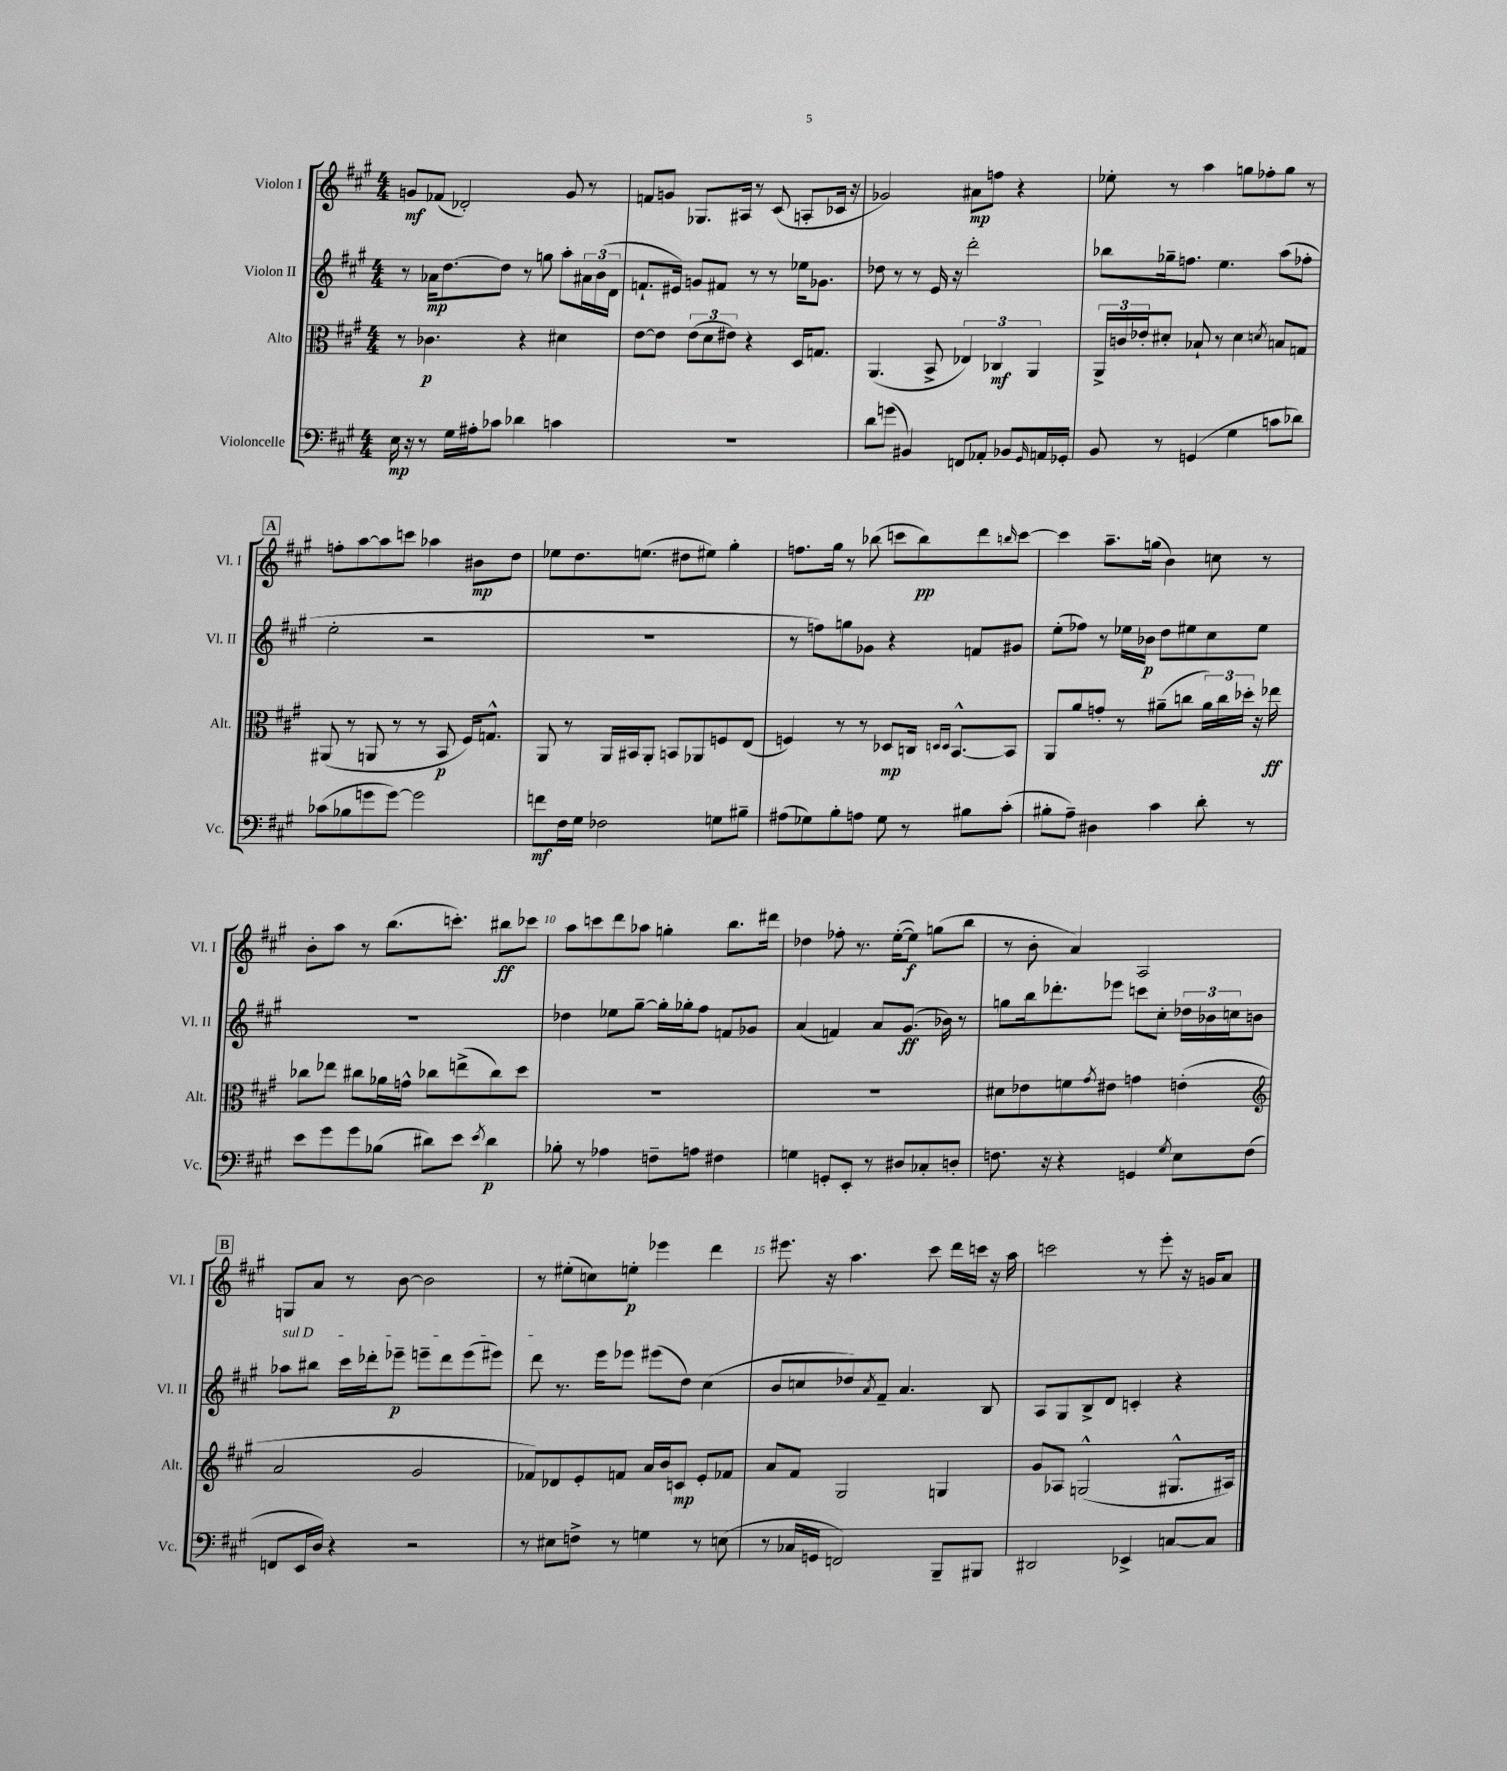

**kern	**dynam	**kern	**dynam	**kern	**dynam	**kern	**dynam
*part4	*part4	*part3	*part3	*part2	*part2	*part1	*part1
*staff4	*staff4	*staff3	*staff3	*staff2	*staff2	*staff1	*staff1
*I"Violoncelle	*	*I"Alto	*	*I"Violon II	*	*I"Violon I	*
*I'Vc.	*	*I'Alt.	*	*I'Vl. II	*	*I'Vl. I	*
*clefF4	*	*clefC3	*	*clefG2	*	*clefG2	*
*k[f#c#g#]	*	*k[f#c#g#]	*	*k[f#c#g#]	*	*k[f#c#g#]	*
*M4/4	*	*M4/4	*	*M4/4	*	*M4/4	*
=1	=1	=1	=1	=1	=1	=1	=1
16E\	mp	8r	.	8r	.	8gn/L	mf
16r	.	.	.	.	.	.	.
8r	.	4.c-X\	p	16a-X\KL	mp	(8f-X/J	.
.	.	.	.	[8.dd\	.	.	.
16G#\LL	.	.	.	.	.	2d-X'/)	.
16A#X'\J	.	.	.	.	.	.	.
8c-X\J	.	.	.	8dd\J]	.	.	.
4d-X\	.	4r	.	8r	.	.	.
.	.	.	.	8ggn\	.	.	.
4cn\	.	4d#X\	.	8aa'\L	.	8g/	.
.	.	.	.	24a#X\L	.	8r	.
.	.	.	.	(24b\	.	.	.
.	.	.	.	24d\JJ	.	.	.
=2	=2	=2	=2	=2	=2	=2	=2
1r	.	[8e\L	.	8.fn`/L	.	8fn/L	.
.	.	8e\J]	.	.	.	8gn/J	.
.	.	.	.	16e#X/Jk)	.	.	.
.	.	(12e\L	.	8gn/L	.	8.G-X/L	.
.	.	12d\	.	.	.	.	.
.	.	.	.	8f#X/J	.	.	.
.	.	12e#X\J)	.	.	.	.	.
.	.	.	.	.	.	16A#X/Jk	.
.	.	4r	.	8r	.	8r	.
.	.	.	.	8r	.	(8c#/	.
.	.	16D/KL	.	16ee-X\KL	.	8An'/L	.
.	.	8.Gn/J	.	8.g-X\J	.	.	.
.	.	.	.	.	.	16c-X/Jk	.
.	.	.	.	.	.	16r	.
=3	=3	=3	=3	=3	=3	=3	=3
8d\L	.	(4.AA/	.	8dd-X\	.	2g-X/)	.
(8gn\J	.	.	.	8r	.	.	.
4BB#X/)	.	.	.	8r	.	.	.
.	.	8BB^/	.	16e/	.	.	.
.	.	.	.	16r	.	.	.
8FFn/L	.	6E-X/)	.	2ddd'\	.	8a#X\L	mp
8AA-X'/J	.	.	.	.	.	8ffn\J	.
.	.	6C-X/	mf	.	.	.	.
8BB-X/L	.	.	.	.	.	4r	.
.	.	6AA/	.	.	.	.	.
16qqGG#/	.	.	.	.	.	.	.
16AAn/L	.	.	.	.	.	.	.
16GG-X'/JJ	.	.	.	.	.	.	.
=4	=4	=4	=4	=4	=4	=4	=4
8BB/	.	24AA^/LL	.	8bb-X\L	.	8ee-X'\	.
.	.	24cn/	.	.	.	.	.
.	.	24e-X'/J	.	.	.	.	.
8r	.	8d#X'/J	.	16gg-X~\k	.	8r	.
.	.	.	.	8.ffn\J	.	.	.
(4GGn/	.	8B-X`/	.	.	.	4aa\	.
.	.	8r	.	4.ee\	.	.	.
4G#\	.	4d#\	.	.	.	8ggn\L	.
.	.	.	.	.	.	8ff-X'\	.
.	.	8qdn/	.	.	.	.	.
8cn\L	.	8Bn/L	.	(8aa\L	.	8gg\J	.
8d-X\J)	.	8Gn/J	.	8ff-X'\J	.	8r	.
!!LO:LB:g=z
!!LO:REH:place=s1:t=A
=5	=5	=5	=5	=5	=5	=5	=5
(8c-X\L	.	(8AA#X/	.	2ee'\	.	8ffn'\L	.
8B-X\	.	8r	.	.	.	[8aa\	.
8gn\	.	8AAn/	.	.	.	8aa\]	.
[8g\J)	.	8r	.	.	.	8cccn\J	.
2g\]	.	8r	.	2r	.	4aa-X\	.
.	.	8BB/	p	.	.	.	.
.	.	16F#/KL)	.	.	.	8b#X\L	mp
.	.	8.Gn^^/J	.	.	.	.	.
.	.	.	.	.	.	8dd\J	.
=6	=6	=6	=6	=6	=6	=6	=6
8fn\L	mf	8AA/	.	1r	.	8ee-X\L	.
16F#\L	.	8r	.	.	.	8.dd\	.
16G#\JJ	.	.	.	.	.	.	.
2F-X\	.	16AA/LL	.	.	.	.	.
.	.	16BB#X/J	.	.	.	(8.een\J	.
.	.	8AA'/J	.	.	.	.	.
.	.	8BBn/L	.	.	.	8dd#X\L	.
.	.	8AA-X/	.	.	.	8ee#X\J)	.
8Gn\L	.	8Fn/	.	.	.	4gg#'\	.
8B#X~\J	.	(8E/J	.	.	.	.	.
=7	=7	=7	=7	=7	=7	=7	=7
(8A#X\L	.	4Fn/)	.	8r	.	8.ffn\L	.
8G-X\)	.	.	.	8ffn\L)	.	.	.
.	.	.	.	.	.	16gg#\Jk	.
8B'\	.	8r	.	8ggn\	.	8r	.
8An\J	.	8r	.	8g-X\J	.	(8bb-X\	.
8G-\	.	8D-X/L	mp	4r	.	8cccn\L	.
8r	.	16Cn/Jk	.	.	.	8bb-\)	pp
.	.	16qqDn/LL	.	.	.	.	.
.	.	16qqD/JJ	.	.	.	.	.
.	.	[8.BB^^/L	.	.	.	.	.
8B#X\L	.	.	.	8fn/L	.	8ddd\	.
.	.	.	.	.	.	16qqbbn/	.
(8c#'\J	.	8BB/J]	.	8g#X/J	.	[8ccc\J	.
=8	=8	=8	=8	=8	=8	=8	=8
8B#X'\L	.	8AA/L	.	(8ee'\L	.	4ccc\]	.
8A~\J)	.	8a/	.	8ff-X\J)	.	.	.
4D#X\	.	8gn'/J	.	8r	.	8.aa~\L	.
.	.	8r	.	16ee-X\LL	.	.	.
.	.	.	.	16b-X\JJ	p	(16ggn\Jk	.
4c#\	.	(8a#X~\L	.	8dd\L	.	4b\)	.
.	.	8ccn\J	.	8ee#X\	.	.	.
8d'\	.	24a#\LL)	.	8cc#\	.	8ccn\	.
.	.	24cc\	.	.	.	.	.
.	.	24dd-X'\JJ	.	.	.	.	.
8r	.	16r	.	8ee#\J	.	8r	.
.	.	16ee-X\	ff	.	.	.	.
!!LO:LB:g=z
=9	=9	=9	=9	=9	=9	=9	=9
8e\L	.	8cc-X\L	.	1r	.	8b'\L	.
8g#\	.	8ee-X\J	.	.	.	8aa\J	.
8g#\	.	8cc#X\L	.	.	.	8r	.
(8B-X\J	.	16a-X\L	.	.	.	(8.bb\L	.
.	.	16gn^^\JJ	.	.	.	.	.
8d#X\L)	.	8cc-X\L	.	.	.	.	.
.	.	.	.	.	.	8.cccn'\J)	.
8e\J	.	(8een^\	.	.	.	.	.
8qe/	.	.	.	.	.	.	.
4d#\	p	8cc-\)	.	.	.	8bb#X\L	ff
.	.	8dd\J	.	.	.	8ccc-X\J	.
=10	=10	=10	=10	=10	=10	=10	=10
8B-X'\	.	1r	.	4dd-X\	.	8aa\L	.
8r	.	.	.	.	.	8cccn\	.
4A-X\	.	.	.	8ee-X\L	.	8ddd\	.
.	.	.	.	[8gg#~\J	.	8aa-X\J	.
8Fn~\L	.	.	.	16gg#'\LL]	.	4ggn'\	.
.	.	.	.	16gg-X'\J	.	.	.
8An\J	.	.	.	8ff#\J	.	.	.
4F#X\	.	.	.	8fn/L	.	8.bb\L	.
.	.	.	.	8g-X/J	.	.	.
.	.	.	.	.	.	16ddd#X\Jk	.
=11	=11	=11	=11	=11	=11	=11	=11
4Gn\	.	1r	.	(4a/	.	4dd-X\	.
8GGn'/L	.	.	.	4fn/)	.	8ff-X'\	.
8EE'/J	.	.	.	.	.	8.r	.
8r	.	.	.	8a/L	.	.	.
.	.	.	.	.	.	([16ee'\KL	.
8D#X/L	.	.	.	(8.g#/J	ff	8ee\J])	f
8C-X'/	.	.	.	.	.	(8ggn\L	.
.	.	.	.	16b-X\)	.	.	.
8Dn'/J	.	.	.	8r	.	8bb\J	.
=12	=12	=12	=12	=12	=12	=12	=12
8.Fn\	.	8d#X\L	.	8ggn\L	.	8r	.
.	.	8e-X\	.	16bb\k	.	8b'\	.
16r	.	.	.	8.ddd-X'\	.	.	.
4r	.	8fn\	.	.	.	4a/)	.
.	.	8qg#/	.	.	.	.	.
.	.	8e#X\J	.	8eee-X\J	.	.	.
4GGn/	.	4gn\	.	8cccn\L	.	2A/	.
.	.	.	.	8cc#'\J	.	.	.
8qG#/	.	.	.	.	.	.	.
8E\L	.	(4en'\	.	24dd-X\LL	.	.	.
.	.	.	.	24b-X\	.	.	.
.	.	.	.	24ccn\J	.	.	.
(8F\J	.	.	.	8bn\J	.	.	.
!!LO:LB:g=z
!!LO:REH:place=s1:t=B
=13	=13	=13	=13	=13	=13	=13	=13
*	*	*clefG2	*	*	*	*	*
!	!	!	!	!LO:TX:a:i:t=sul D	!	!	!
8FFn/L	.	2a/	.	8aa-X\L	.	8Gn/L	.
16EE/L	.	.	.	8bb#X\J	.	8a/J	.
16D/JJ)	.	.	.	.	.	.	.
4r	.	.	.	16ccc#\LL	.	8r	.
.	.	.	.	16ddd-X'\J	.	.	.
.	.	.	.	8eee-X~\J	p	[8b\	.
2r	.	2g#/	.	8eeen~\L	.	2b\]	.
.	.	.	.	8ddd-\	.	.	.
.	.	.	.	(8eee\	.	.	.
.	.	.	.	8eee#X\J)	.	.	.
=14	=14	=14	=14	=14	=14	=14	=14
8r	.	8f-X/L)	.	8ddd\	.	8r	.
8E#X\L	.	8d-X/	.	8.r	.	(8ee#X'\L	.
8Fn^\J	.	8e'/	.	.	.	8ccn\)	.
.	.	.	.	16eee\KL	.	.	.
8r	.	8fn/J	.	8eee-X\J	.	8een'\J	p
4Gn\	.	16a/LL	.	(8eee#X\L	.	4eee-X\	.
.	.	16b/J	.	.	.	.	.
.	.	8cn/J	mp	8dd\J)	.	.	.
8r	.	8e'/L	.	(4cc#\	.	4ddd\	.
(8En\	.	8f-X/J	.	.	.	.	.
=15	=15	=15	=15	=15	=15	=15	=15
8r	.	8a/L	.	8b/L	.	8.eee#X\	.
16C-X/LL	.	8f#/J	.	8ccn/	.	.	.
16GGn/JJ	.	.	.	.	.	16r	.
2FFn/)	.	2G#/	.	8dd-X/)	.	4.aa\	.
.	.	.	.	8qa/	.	.	.
.	.	.	.	8f#~/J	.	.	.
.	.	.	.	4.a/	.	.	.
.	.	.	.	.	.	8ccc#\	.
8BBB~/L	.	4Gn/	.	.	.	16ddd\LL	.
.	.	.	.	.	.	16cccn\JJ	.
8BBB#X/J	.	.	.	8B/	.	16r	.
.	.	.	.	.	.	16aa\	.
=16	=16	=16	=16	=16	=16	=16	=16
2DD#X/	.	8g#/L	.	8A/L	.	2cccn\	.
.	.	8A-X/J	.	8G#/	.	.	.
.	.	(2Gn^^/	.	8B^/	.	.	.
.	.	.	.	8d/J	.	.	.
4EE-X^/	.	.	.	4cn'/	.	8r	.
.	.	.	.	.	.	8eee'\	.
[8Cn/L	.	8.G#X^^/L	.	4r	.	16r	.
.	.	.	.	.	.	16gn/KL	.
8C/J]	.	.	.	.	.	8a/J	.
.	.	16A#X/Jk)	.	.	.	.	.
==	==	==	==	==	==	==	==
*-	*-	*-	*-	*-	*-	*-	*-
